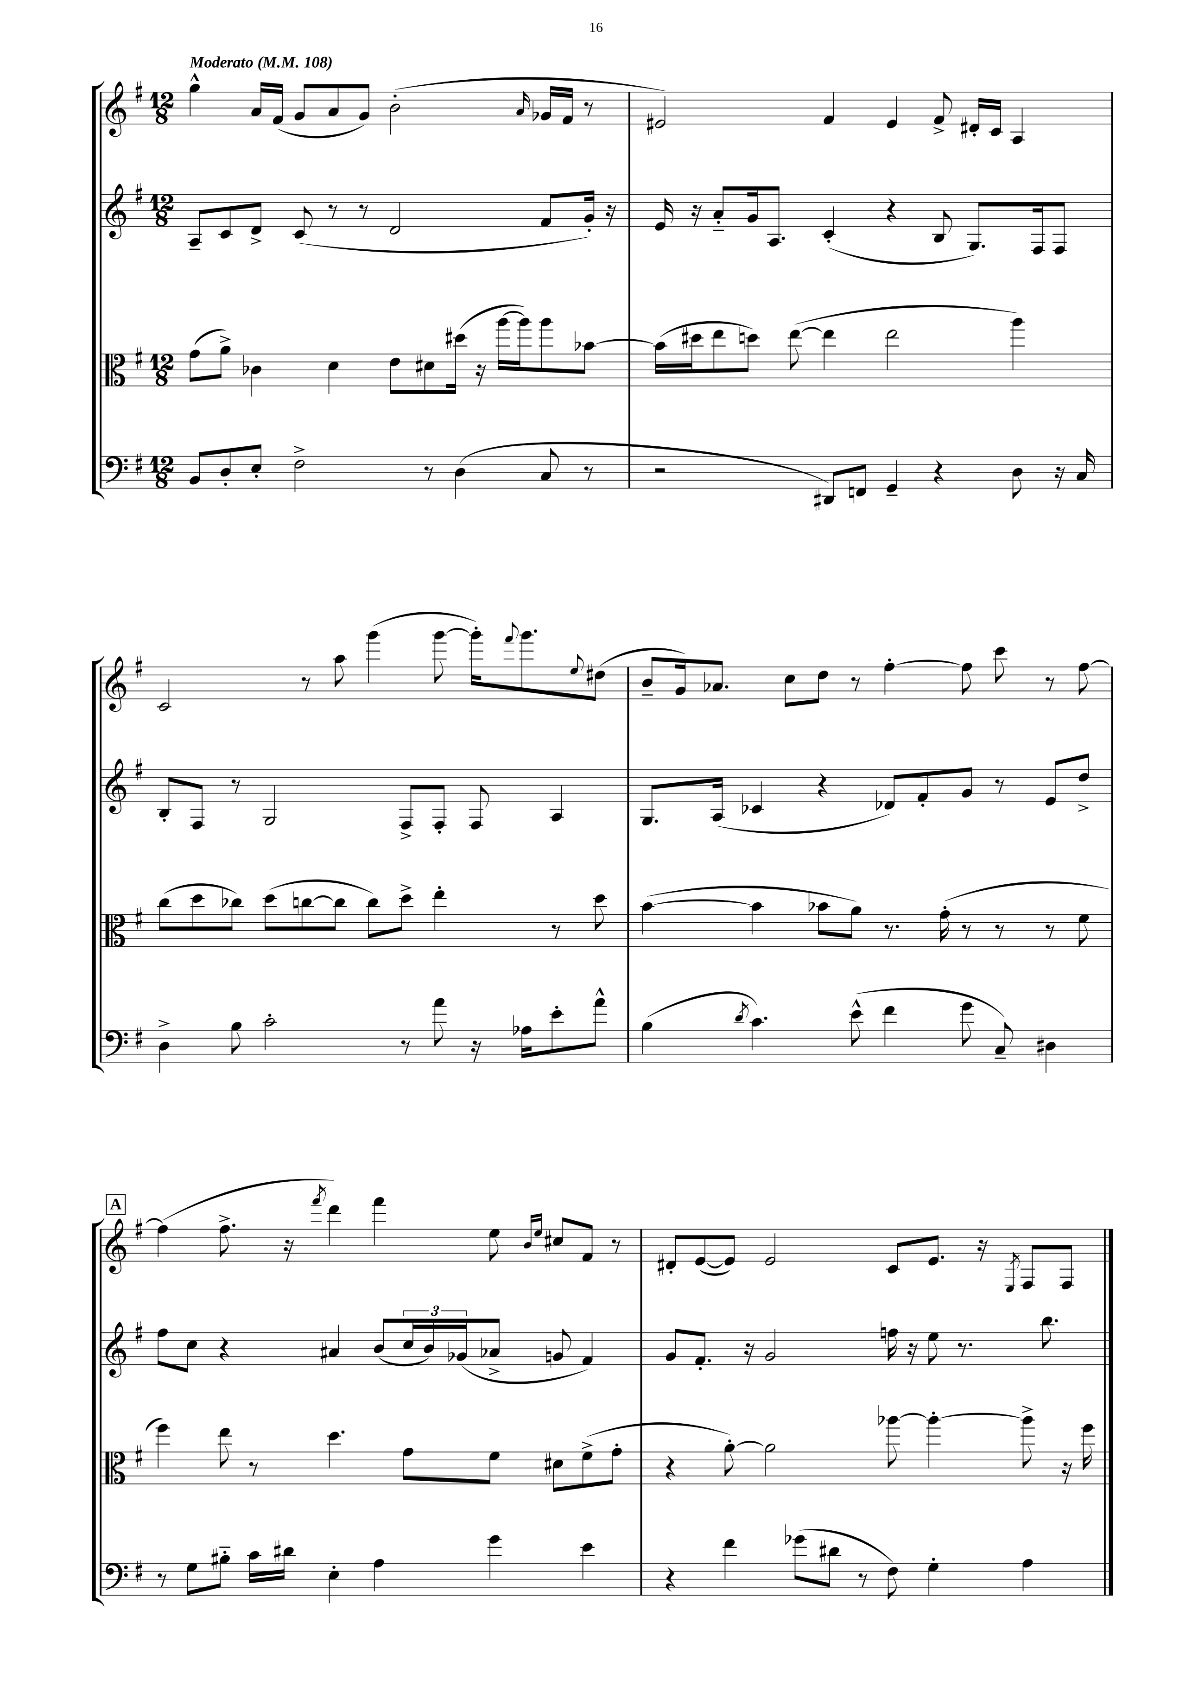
<<
\new StaffGroup <<
\new Staff = "s0" {
    \clef treble \key g \major \numericTimeSignature \time 12/8 \tempo "Moderato" 4 = 108
    g''4-^ a'16 fis'16( g'8 a'8 g'8) b'2-.( \grace { a'16 } ges'16 fis'16 r8 |
    eis'2) fis'4 eis'4 fis'8-> dis'16-. c'16 a4 |
    c'2 r8 a''8 g'''4( g'''8~ g'''16-.) \appoggiatura { fis'''8 } g'''8. \appoggiatura { e''8 } dis''8( |
    b'8-- g'16) aes'8. c''8 d''8 r8 fis''4~-. fis''8 c'''8 r8 fis''8~ |
    \mark \markup { \box "A" } fis''4( fis''8.-> r16 \acciaccatura { fis'''8 } d'''4) fis'''4 e''8 \grace { b'16 e''16 } cis''8 fis'8 r8 |
    dis'8-. e'8~( e'8) e'2 c'8 e'8. r16 \acciaccatura { e8 } fis8 fis8 \bar "|." |
}
\new Staff = "s1" {
    \clef treble \key g \major \numericTimeSignature \time 12/8
    a8-- c'8 d'8-> c'8( r8 r8 d'2 fis'8 g'16-.) r16 |
    e'16 r16 a'8-_ g'16 a8. c'4-.( r4 b8 g8.) fis16 fis8 |
    b8-. fis8 r8 g2 fis8-> fis8-. fis8 a4 |
    g8. a16( ces'4 r4 des'8) fis'8-. g'8 r8 e'8 d''8-> |
    \mark \markup { \box "A" } fis''8 c''8 r4 ais'4 b'8( \tuplet 3/2 { c''16 b'16) ges'16( } aes'8-> g'8 fis'4) |
    g'8 fis'8.-. r16 g'2 f''16 r16 e''8 r8. b''8. \bar "|." |
}
\new Staff = "s2" {
    \clef alto \key g \major \numericTimeSignature \time 12/8
    g'8( a'8->) ces'4 d'4 e'8 dis'8 dis''16( r16 a''16~ a''16) a''8 bes'8~ |
    bes'16( dis''16 e''8 d''8) e''8~( e''4 e''2 a''4) |
    c''8( d''8 ces''8) d''8( c''8~ c''8 c''8) d''8-> e''4-. r8 d''8 |
    b'4~( b'4 bes'8 a'8) r8. g'16-.( r8 r8 r8 fis'8 |
    \mark \markup { \box "A" } fis''4) e''8 r8 d''4. g'8 fis'8 dis'8 fis'8->( g'8-. |
    r4 a'8~-.) a'2 aes''8~ aes''4~-. aes''8-> r16 fis''16 \bar "|." |
}
\new Staff = "s3" {
    \clef bass \key g \major \numericTimeSignature \time 12/8
    b,8 d8-. e8-. fis2-> r8 d4( c8 r8 |
    r2 dis,8) f,8 g,4-- r4 d8 r16 c16 |
    d4-> b8 c'2-. r8 a'8 r16 aes16 e'8-. a'8-^ |
    b4( \acciaccatura { d'8 } c'4.) e'8-^( fis'4 g'8 c8--) dis4 |
    \mark \markup { \box "A" } r8 g8 bis8-_ c'16 dis'16 e4-. a4 g'4 e'4 |
    r4 fis'4 ges'8( dis'8 r8 fis8) g4-. a4 \bar "|." |
}
>>
>>
\layout { \context { \Score \remove "Bar_number_engraver" } }
